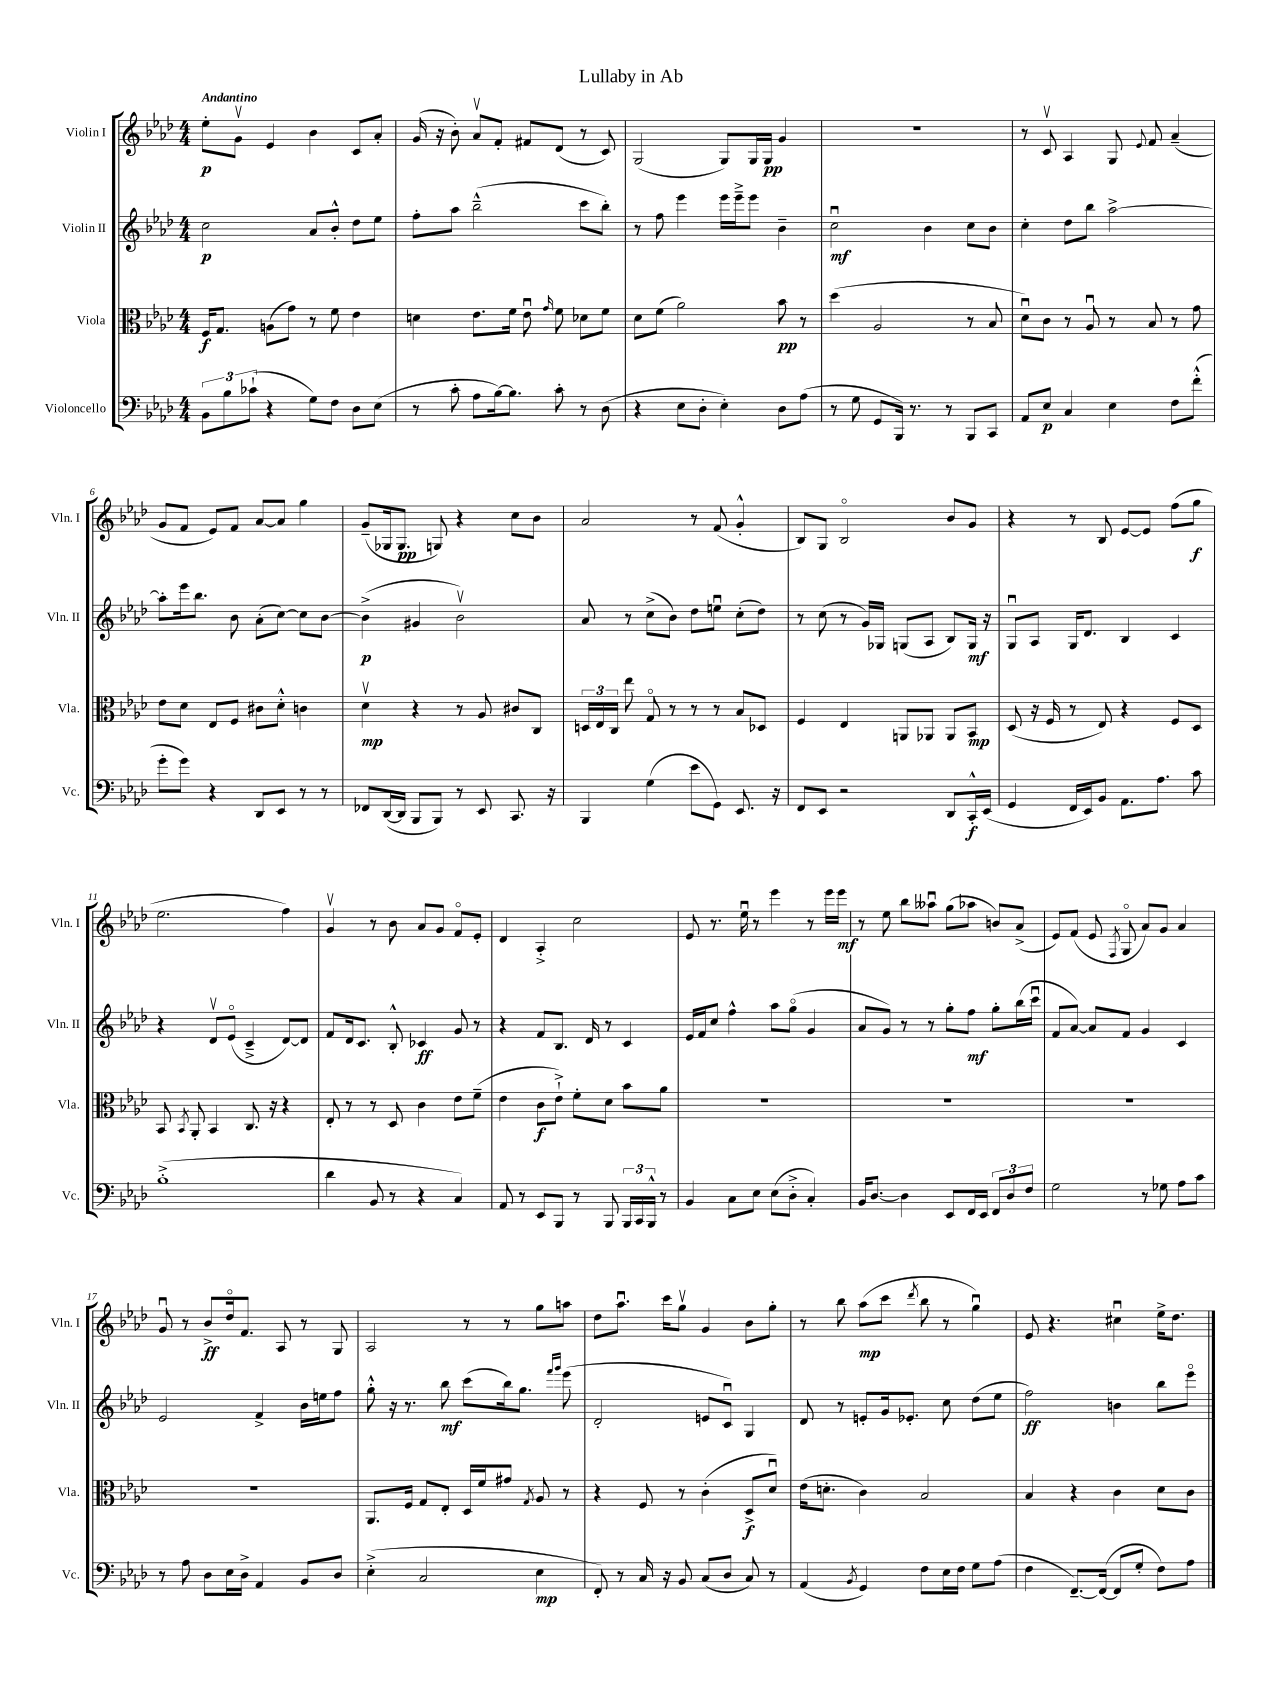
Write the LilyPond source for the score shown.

\header { title = "Lullaby in Ab" }
<<
\new StaffGroup <<
\new Staff = "s0" \with { instrumentName = "Violin I" shortInstrumentName = "Vln. I" } {
    \clef treble \key aes \major \numericTimeSignature \time 4/4 \tempo "Andantino"
    \autoBeamOff ees''8[-.\p g'8]\upbow ees'4 bes'4 c'8[ aes'8]-. |
    g'16( r16 bes'8-.) aes'8[\upbow f'8]-. fis'8[ des'8]( r8 c'8) |
    g2( g8[) g16 g16]\pp g'4 |
    R1 |
    r8 c'8\upbow aes4 g8 \appoggiatura { ees'8 } f'8 aes'4--( |
    g'8[ f'8] ees'8[) f'8] aes'8[~ aes'8] g''4 |
    g'8[--( ges16 ges8.]\pp g8) r4 c''8[ bes'8] |
    aes'2 r8 f'8( g'4-.-^ |
    bes8[) g8] bes2\flageolet bes'8[ g'8] |
    r4 r8 bes8 ees'8[~ ees'8] f''8[( g''8]\f |
    ees''2. f''4) |
    g'4\upbow r8 bes'8 aes'8[ g'8] f'8[\flageolet ees'8]-. |
    des'4 aes4-.-> c''2 |
    ees'8 r8. ees''16\downbow r8 ees'''4 r8 ees'''16[ ees'''16]\mf |
    r8 ees''8 bes''8[ aeses''8]\downbow g''8[( aes''8] b'8[) aes'8]->( |
    ees'8[) f'8]( ees'8 \acciaccatura { f8 } g8\flageolet aes'8[) g'8] aes'4 |
    g'8\downbow r8 bes'8[->\ff des''16\flageolet f'8.] aes8 r8 g8 |
    aes2 r8 r8 g''8[ a''8] |
    des''8[ aes''8.]\downbow c'''16[ g''8]\upbow g'4 bes'8[ g''8]-. |
    r8 bes''8 aes''8[\mp( c'''8] \acciaccatura { des'''8 } bes''8 r8 g''4\downbow) |
    ees'8 r4. cis''4\downbow ees''16[-> des''8.] \bar "|." |
}
\new Staff = "s1" \with { instrumentName = "Violin II" shortInstrumentName = "Vln. II" } {
    \clef treble \key aes \major \numericTimeSignature \time 4/4
    \autoBeamOff c''2\p aes'8[ bes'8]-.-^ des''8[ ees''8] |
    f''8[-. aes''8] bes''2---^( c'''8[ bes''8]-.) |
    r8 f''8 ees'''4 ees'''16[ ees'''16---> ees'''8] bes'4-- |
    c''2\downbow\mf bes'4 c''8[ bes'8] |
    c''4-. des''8[ bes''8] aes''2~-> |
    aes''8[-. ees'''16 bes''8.] bes'8 aes'8[-.( c''8]~) c''8[ bes'8]~ |
    bes'4->\p( gis'4 bes'2\upbow) |
    aes'8 r8 c''8[->( bes'8]) des''8[ e''8]\downbow c''8[-.( des''8]) |
    r8 c''8( r8 g'16[) ges16] g8[( aes8] bes8[) g16]\mf r16 |
    g8[\downbow aes8] g16[ des'8.] bes4 c'4 |
    r4 des'8[\upbow ees'8]\flageolet( c'4---> des'8[~) des'8] |
    f'8[ des'16 c'8.] bes8-.-^ ces'4\ff g'8 r8 |
    r4 f'8[ bes8.] des'16 r8 c'4 |
    ees'16[ f'16 c''8] f''4-^ aes''8[ g''8]\flageolet( g'4 |
    aes'8[ g'8]) r8 r8 g''8[-. f''8]\mf g''8[-. bes''16( c'''16]\downbow |
    f'8[ aes'8]~) aes'8[ f'8] g'4 c'4 |
    ees'2 f'4-> bes'16[ e''16 f''8] |
    g''8-.-^ r16 r8. bes''8\mf c'''8[( bes''16) g''8.] \grace { f'''16[ g'''16] } ees'''8( |
    des'2-. e'8[ c'8]\downbow) g4 |
    des'8 r8 e'8[-. g'16 ees'8.]-. c''8 des''8[( ees''8] |
    f''2\ff) b'4 bes''8[ ees'''8]\flageolet \bar "|." |
}
\new Staff = "s2" \with { instrumentName = "Viola" shortInstrumentName = "Vla." } {
    \clef alto \key aes \major \numericTimeSignature \time 4/4
    \autoBeamOff f16[\f g8.] a8[( g'8]) r8 f'8 ees'4 |
    d'4 ees'8.[ f'16] ees'8\downbow \grace { g'16 } f'8 des'8[ f'8] |
    des'8[ f'8]( aes'2) bes'8\pp r8 |
    des''4( aes2 r8 bes8 |
    des'8[\downbow) c'8] r8 aes8\downbow r8 bes8 r8 g'8 |
    ees'8[ des'8] ees8[ f8] cis'8[ des'8]-.-^ c'4 |
    des'4\upbow\mp r4 r8 aes8 cis'8[ c8] |
    \tuplet 3/2 { d16[ ees16 c16] } ees''8 g8\flageolet r8 r8 r8 bes8[ des8] |
    f4 ees4 a,8[ aes,8] aes,8[ bes,8]\mp |
    des8( r16 f16 r8 ees8) r4 f8[ des8] |
    bes,8 \acciaccatura { bes,8 } aes,8-. bes,4 c8. r16 r4 |
    ees8-. r8 r8 des8 c'4 ees'8[ f'8]--( |
    ees'4 c'8[\f ees'8]-!->) f'8[-. des'8] bes'8[ aes'8] |
    R1 |
    R1 |
    R1 |
    R1 |
    aes,8.[ f16] g8[ ees8]-. des16[ f'16 gis'8] \acciaccatura { g8 } aes8 r8 |
    r4 f8 r8 c'4-.( des8[->\f des'8]\downbow) |
    ees'16[( d'8.]-. c'4) bes2 |
    bes4 r4 c'4 des'8[ c'8] \bar "|." |
}
\new Staff = "s3" \with { instrumentName = "Violoncello" shortInstrumentName = "Vc." } {
    \clef bass \key aes \major \numericTimeSignature \time 4/4
    \autoBeamOff \tuplet 3/2 { bes,8[ bes8 ces'8]-!( } r4 g8[) f8] des8[ ees8]( |
    r8 c'8-. aes8[ bes16~) bes8.] c'8-. r8 des8( |
    r4 ees8[ des8]-. ees4-.) des8[ aes8]( |
    r8 g8 g,8[ bes,,16]) r8. r8 bes,,8[ c,8] |
    aes,8[ ees8]\p c4 ees4 f8[ f'8]-.-^( |
    g'8[-. g'8]) r4 des,8[ ees,8] r8 r8 |
    fes,8[ des,16~( des,16] bes,,8[ bes,,8]) r8 ees,8 c,8. r16 |
    bes,,4 g4( ees'8[ g,8]) ees,8. r16 |
    f,8[ ees,8] r2 des,8[ c,16-.-^\f ees,16]( |
    g,4 f,16[ ees,16) bes,8] aes,8.[ aes8.] c'8 |
    bes1-.->( |
    des'4 bes,8 r8 r4 c4) |
    aes,8 r8 ees,8[ bes,,8] r8 bes,,8 \tuplet 3/2 { bes,,16[ c,16 bes,,16]-^ } r8 |
    bes,4 c8[ ees8] ees8[( des8]-.-> c4-.) |
    bes,16[ des8.]~ des4 ees,8[ f,16 ees,16] \tuplet 3/2 { f,8[ des8 f8] } |
    g2 r8 ges8 aes8[ c'8] |
    r8 aes8 des8[ ees16 des16]-> aes,4 bes,8[ des8] |
    ees4-.->( c2 ees4\mp |
    f,8-.) r8 c16 r16 bes,8 c8[( des8] c8) r8 |
    aes,4( \acciaccatura { bes,8 } g,4) f8[ ees16 f16] g8[ aes8]( |
    f4 f,8.[~--) f,16]~( f,8[ g8]-. f8[) aes8] \bar "|." |
}
>>
>>
